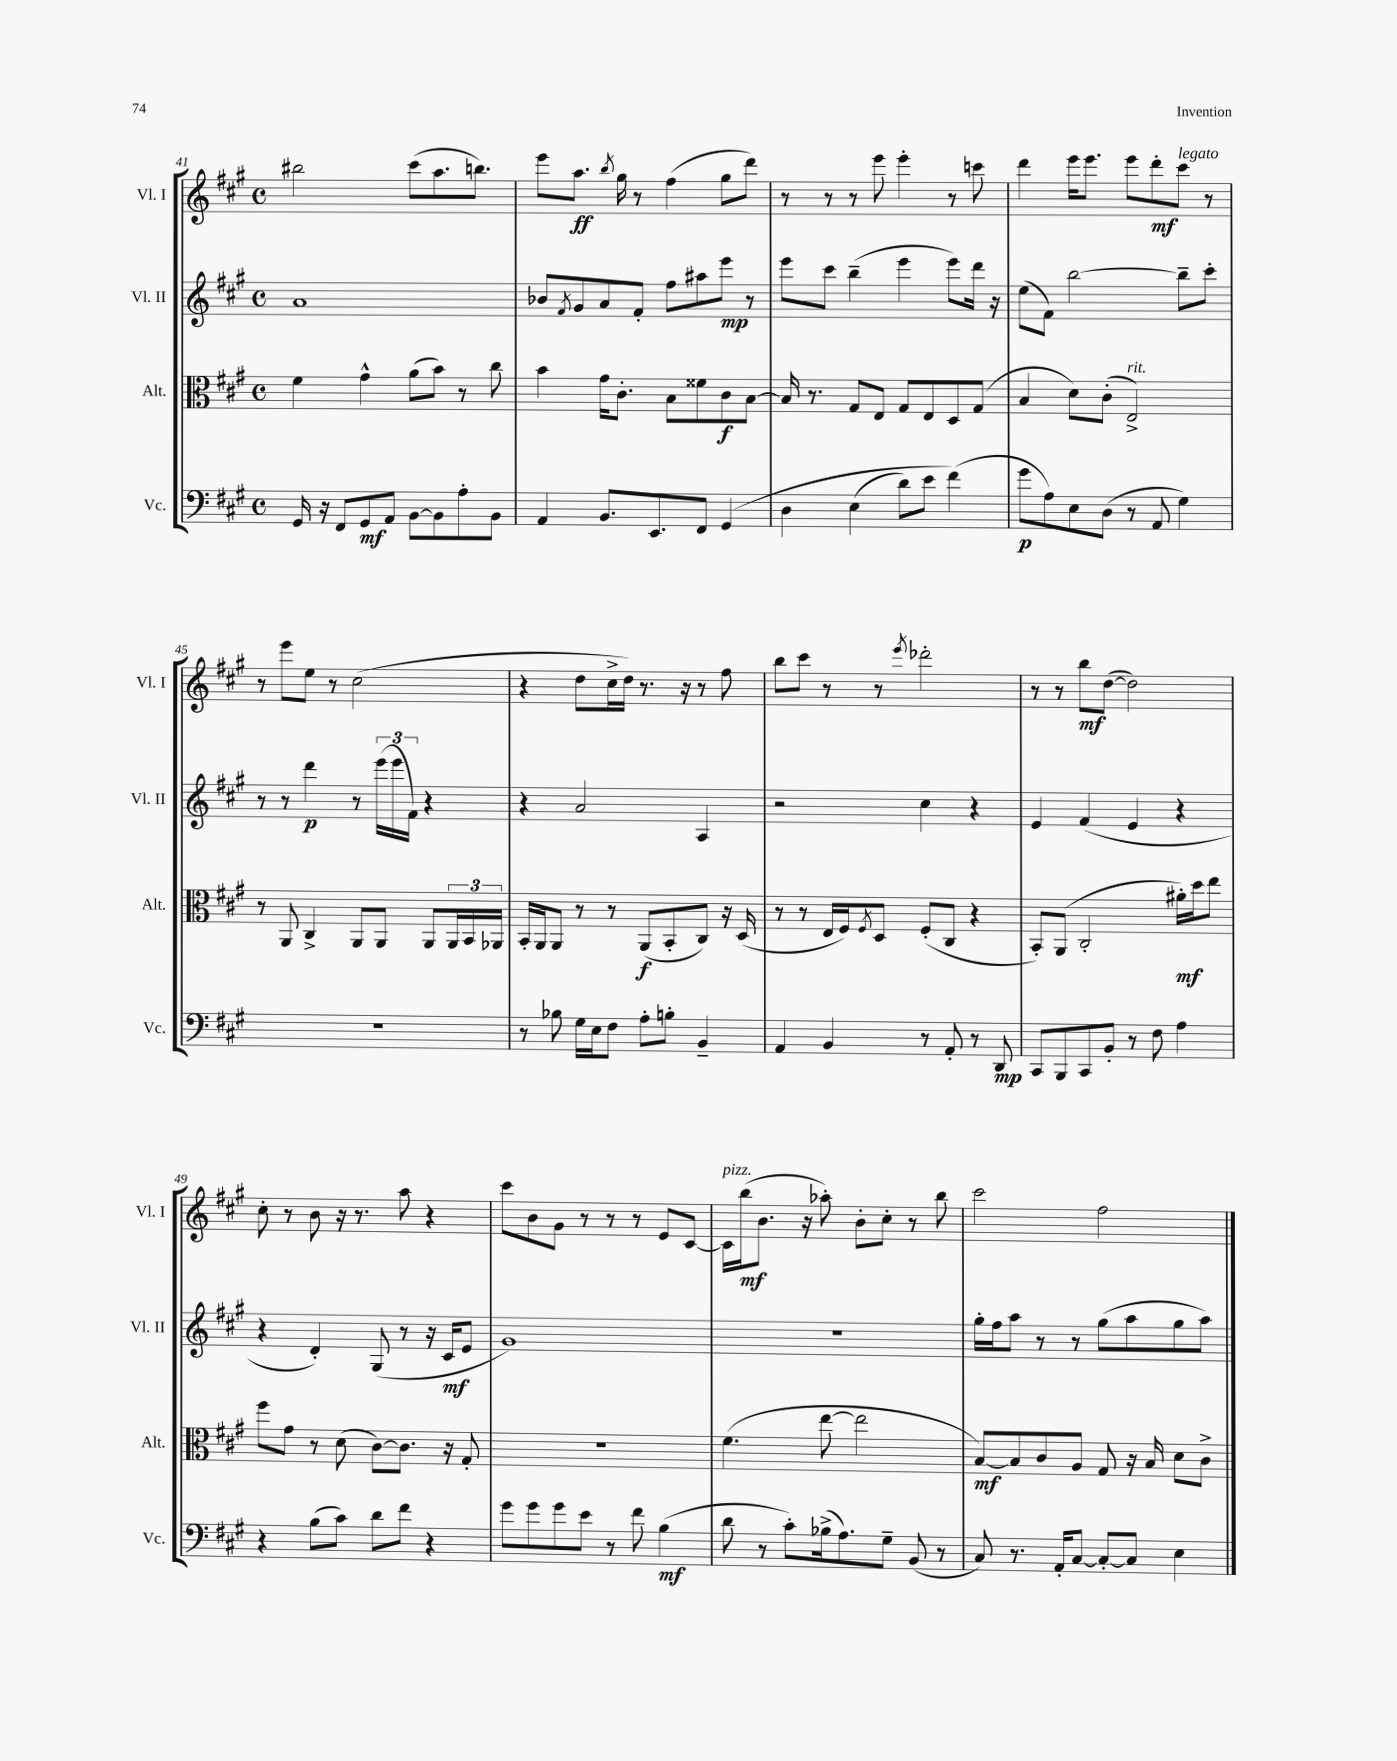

**kern	**dynam	**kern	**dynam	**kern	**dynam	**kern	**dynam
*part4	*part4	*part3	*part3	*part2	*part2	*part1	*part1
*staff4	*staff4	*staff3	*staff3	*staff2	*staff2	*staff1	*staff1
*I"Vc.	*	*I"Alt.	*	*I"Vl. II	*	*I"Vl. I	*
*I'Vc.	*	*I'Alt.	*	*I'Vl. II	*	*I'Vl. I	*
*clefF4	*	*clefC3	*	*clefG2	*	*clefG2	*
*k[f#c#g#]	*	*k[f#c#g#]	*	*k[f#c#g#]	*	*k[f#c#g#]	*
*M4/4	*	*M4/4	*	*M4/4	*	*M4/4	*
*met(c)	*	*met(c)	*	*met(c)	*	*met(c)	*
=41	=41	=41	=41	=41	=41	=41	=41
16GG#/	.	4f#\	.	1a	.	2bb#X\	.
16r	.	.	.	.	.	.	.
8FF#/L	.	.	.	.	.	.	.
8GG#/	mf	4g#^^\	.	.	.	.	.
8AA/J	.	.	.	.	.	.	.
[8BB\L	.	(8a\L	.	.	.	(8ccc#\L	.
8BB\]	.	8b\J)	.	.	.	8.aa\	.
8A'\	.	8r	.	.	.	.	.
.	.	.	.	.	.	8.bbn\J)	.
8BB\J	.	8cc#\	.	.	.	.	.
=42	=42	=42	=42	=42	=42	=42	=42
4AA/	.	4b\	.	8b-X/L	.	8eee\L	.
.	.	.	.	8qf#/	.	.	.
.	.	.	.	8g#/	.	8.aa\J	ff
8.BB/L	.	16g#\KL	.	8a/	.	.	.
.	.	.	.	.	.	8qbb/	.
.	.	8.c#'\J	.	.	.	16gg#\	.
.	.	.	.	8f#'/J	.	8r	.
8.EE/	.	.	.	.	.	.	.
.	.	8B\L	.	8ff#\L	.	(4ff#\	.
8FF#/J	.	8f##X\	.	8aa#X\	.	.	.
(4GG#/	.	8c#\	f	8eee\J	mp	8gg#\L	.
.	.	[8B\J	.	8r	.	8ddd\J)	.
=43	=43	=43	=43	=43	=43	=43	=43
4D\	.	16B/]	.	8eee\L	.	8r	.
.	.	8.r	.	.	.	.	.
.	.	.	.	8ccc#\J	.	8r	.
(4E\	.	8G#/L	.	(4bb~\	.	8r	.
.	.	8E/J	.	.	.	8eee\	.
8d\L)	.	8G#/L	.	4eee\	.	4eee'\	.
8e\J	.	8E/	.	.	.	.	.
(4f#\)	.	8D/	.	8eee\L)	.	8r	.
.	.	(8G#/J	.	16ddd\Jk	.	8cccn\	.
.	.	.	.	16r	.	.	.
=44	=44	=44	=44	=44	=44	=44	=44
8g#\L	p	4B/	.	(8ee\L	.	4ddd\	.
8A\)	.	.	.	8f#\J)	.	.	.
8E\	.	8d\L)	.	[2bb\	.	16eee\KL	.
.	.	.	.	.	.	8.eee\J	.
(8D\J	.	(8c#'\J	.	.	.	.	.
!	!	!LO:TX:a:i:t=rit.	!	!	!	!	!
8r	.	2E^/)	.	.	.	8eee\L	.
8AA/	.	.	.	.	.	8ddd'\	mf
!	!	!	!	!	!	!LO:TX:a:i:t=legato	!
4G#\)	.	.	.	8bb~\L]	.	8ccc#\J	.
.	.	.	.	8ccc#'\J	.	8r	.
!!LO:LB:g=z
=45	=45	=45	=45	=45	=45	=45	=45
1r	.	8r	.	8r	.	8r	.
.	.	8AA/	.	8r	.	8eee\L	.
.	.	4C#^/	.	4ddd\	p	8ee\J	.
.	.	.	.	.	.	8r	.
.	.	8AA/L	.	8r	.	(2cc#\	.
.	.	8AA/J	.	(24eee\LL	.	.	.
.	.	.	.	24eee\	.	.	.
.	.	.	.	24f#\JJ)	.	.	.
.	.	8AA/L	.	4r	.	.	.
.	.	24AA/L	.	.	.	.	.
.	.	24BB/	.	.	.	.	.
.	.	24AA-X/JJ	.	.	.	.	.
=46	=46	=46	=46	=46	=46	=46	=46
8r	.	16BB'/LL	.	4r	.	4r	.
.	.	16AA/J	.	.	.	.	.
8B-X\	.	8AA/J	.	.	.	.	.
16G#\LL	.	8r	.	2a/	.	8dd\L	.
16E\J	.	.	.	.	.	.	.
8F#\J	.	8r	.	.	.	16cc#^\L	.
.	.	.	.	.	.	16dd\JJ)	.
8A'\L	.	(8AA/L	f	.	.	8.r	.
8Bn'\J	.	8BB'/	.	.	.	.	.
.	.	.	.	.	.	16r	.
4BB~/	.	8C#/J)	.	4A/	.	8r	.
.	.	16r	.	.	.	8ff#\	.
.	.	(16D/	.	.	.	.	.
=47	=47	=47	=47	=47	=47	=47	=47
4AA/	.	8r	.	2r	.	8bb\L	.
.	.	8r	.	.	.	8ccc#\J	.
4BB/	.	16E/LL	.	.	.	8r	.
.	.	16F#/J)	.	.	.	.	.
.	.	8qF#/	.	.	.	.	.
.	.	8D/J	.	.	.	8r	.
.	.	.	.	.	.	8qeee/	.
8r	.	(8F#'/L	.	4cc#\	.	2ddd-X'\	.
8AA'/	.	8C#/J	.	.	.	.	.
8r	.	4r	.	4r	.	.	.
8DD/	mp	.	.	.	.	.	.
=48	=48	=48	=48	=48	=48	=48	=48
8CC#/L	.	8BB'/L)	.	4e/	.	8r	.
8BBB/	.	(8AA/J	.	.	.	8r	.
8CC#/	.	2C#'/	.	(4f#/	.	8bb\L	mf
8BB'/J	.	.	.	.	.	([8dd\J	.
8r	.	.	.	4e/	.	2dd\])	.
8F#\	.	.	.	.	.	.	.
4A\	.	16a#X'\LL)	mf	4r	.	.	.
.	.	16dd\J	.	.	.	.	.
.	.	8ee\J	.	.	.	.	.
!!LO:LB:g=z
=49	=49	=49	=49	=49	=49	=49	=49
4r	.	8ff#\L	.	4r	.	8cc#'\	.
.	.	8g#\J	.	.	.	8r	.
(8B\L	.	8r	.	4d'/)	.	8b\	.
8c#\J)	.	(8d\	.	.	.	16r	.
.	.	.	.	.	.	8.r	.
8d\L	.	[8c#\L)	.	(8G#/	.	.	.
8f#\J	.	8.c#\J]	.	8r	.	8aa\	.
4r	.	.	.	16r	.	4r	.
.	.	16r	.	16c#/KL	mf	.	.
.	.	8G#'/	.	8e/J	.	.	.
=50	=50	=50	=50	=50	=50	=50	=50
8g#\L	.	1r	.	1g#)	.	8ccc#\L	.
8g#\	.	.	.	.	.	8b\	.
8g#\	.	.	.	.	.	8g#\J	.
8e\J	.	.	.	.	.	8r	.
8r	.	.	.	.	.	8r	.
8f#\	.	.	.	.	.	8r	.
(4B\	mf	.	.	.	.	8e/L	.
.	.	.	.	.	.	[8c#/J	.
=51	=51	=51	=51	=51	=51	=51	=51
!	!	!	!	!	!	!LO:TX:a:i:t=pizz.	!
8d\	.	(4.f#\	.	1r	.	16c#\LL]	.
.	.	.	.	.	.	(16bb\J	mf
8r	.	.	.	.	.	8.b\J	.
8c#'\L)	.	.	.	.	.	.	.
.	.	.	.	.	.	16r	.
(16B-X^\k	.	[8ee\	.	.	.	8aa-X'\)	.
8.A\)	.	.	.	.	.	.	.
.	.	2ee\]	.	.	.	8b'\L	.
8G#~\J	.	.	.	.	.	8cc#'\J	.
(8BB/	.	.	.	.	.	8r	.
8r	.	.	.	.	.	8bb\	.
=52	=52	=52	=52	=52	=52	=52	=52
8C#/)	.	[8B/L)	mf	16gg#'\LL	.	2ccc#\	.
.	.	.	.	16ff#\J	.	.	.
8.r	.	8B/]	.	8aa\J	.	.	.
.	.	8c#/	.	8r	.	.	.
16AA'/KL	.	.	.	.	.	.	.
[8C#/J	.	8A/J	.	8r	.	.	.
8C#'/L_	.	8G#/	.	(8gg#\L	.	2ff#\	.
8C#/J]	.	16r	.	8aa\	.	.	.
.	.	16B/	.	.	.	.	.
4E\	.	8d\L	.	8gg#\	.	.	.
.	.	8c#^\J	.	8aa\J)	.	.	.
==	==	==	==	==	==	==	==
*-	*-	*-	*-	*-	*-	*-	*-
